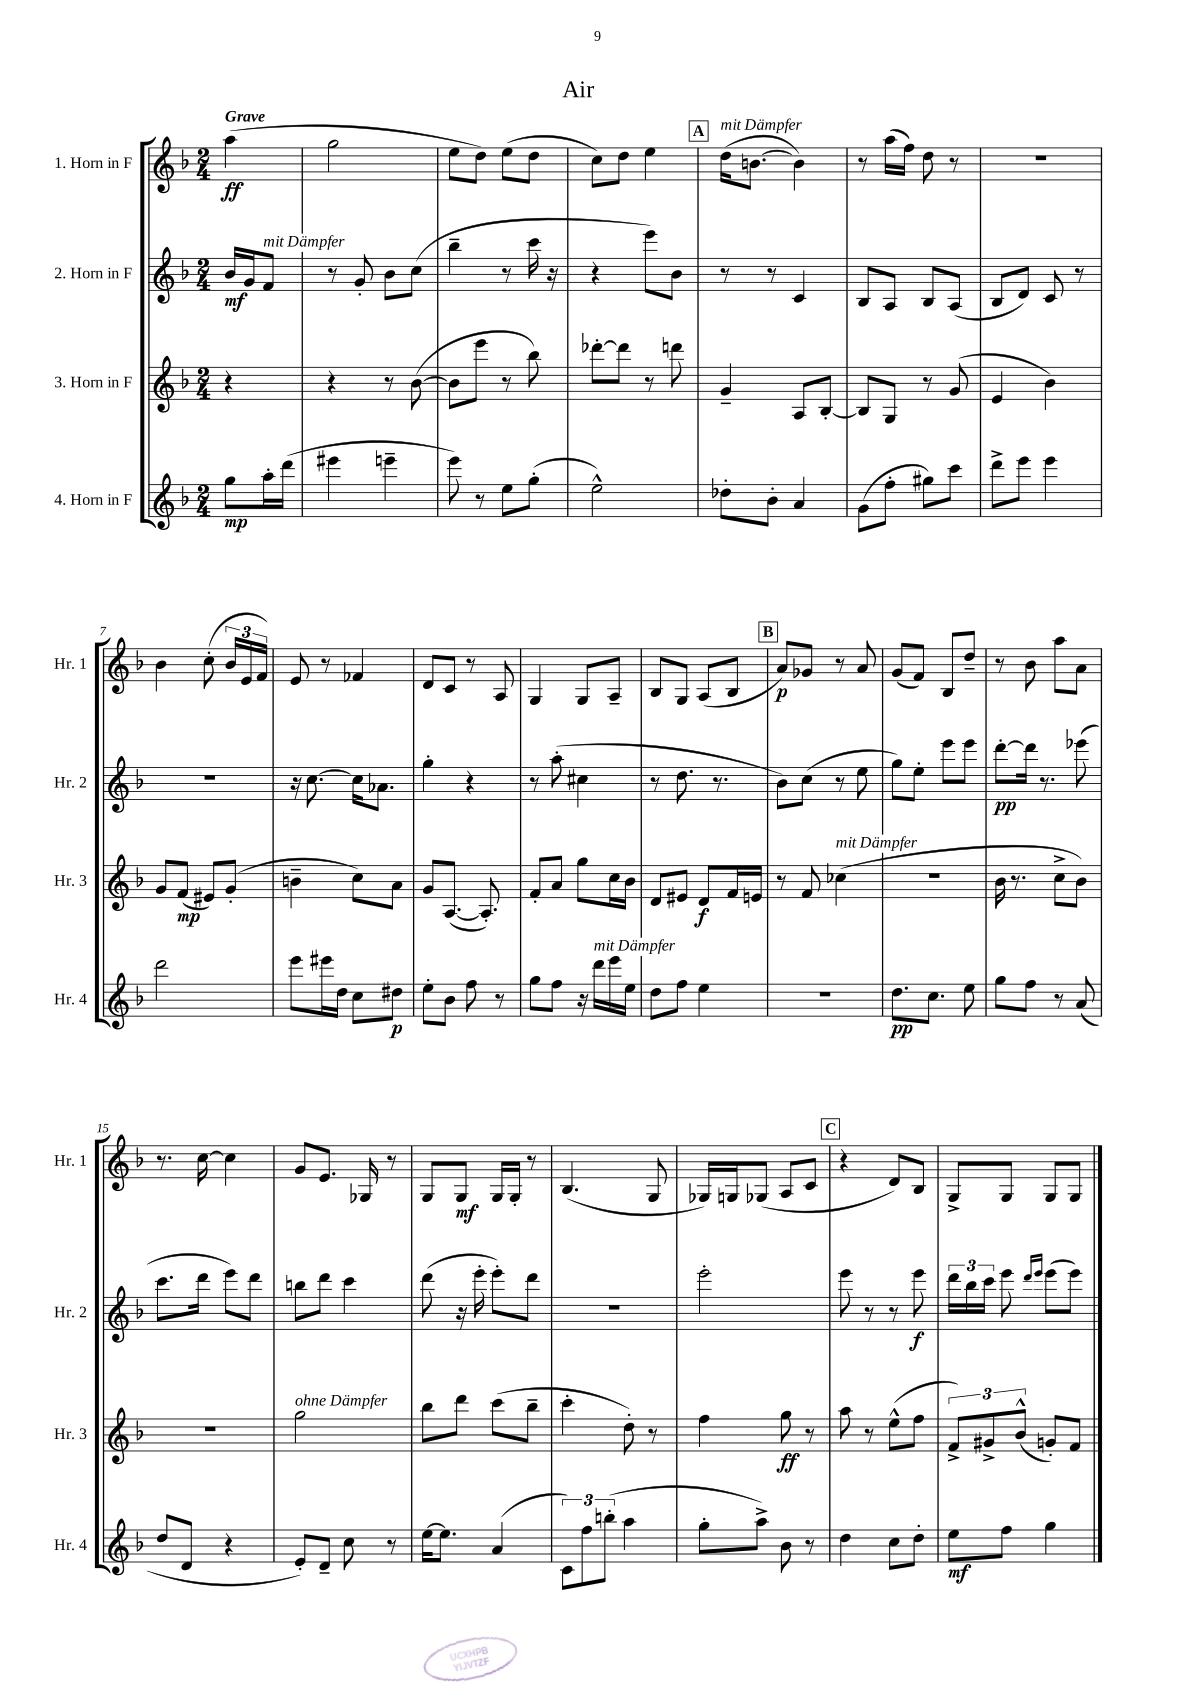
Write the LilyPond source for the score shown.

\header { title = "Air" }
<<
\new StaffGroup <<
\new Staff = "s0" \with { instrumentName = "1. Horn in F" shortInstrumentName = "Hr. 1" } {
    \clef treble \key f \major \numericTimeSignature \time 2/4 \partial 4 \tempo "Grave"
    \autoBeamOff a''4\ff( |
    g''2 |
    e''8[ d''8]) e''8[( d''8] |
    c''8[) d''8] e''4 |
    \mark \markup { \box "A" } d''16[^\markup { \italic "mit Dämpfer" }( b'8.]~ b'4) |
    r8 a''16[( f''16]) d''8 r8 |
    r2 |
    bes'4 c''8-.( \tuplet 3/2 { bes'16[ e'16 f'16]) } |
    e'8 r8 fes'4 |
    d'8[ c'8] r8 a8 |
    g4 g8[ a8]-- |
    bes8[ g8] a8[( bes8] |
    \mark \markup { \box "B" } a'8[\p) ges'8] r8 a'8 |
    g'8[( f'8]) bes8[ d''8]-- |
    r8 bes'8 a''8[ a'8] |
    r8. c''16~ c''4 |
    g'8[ e'8.] ges16 r8 |
    g8[ g8]\mf g16[ g16]-. r8 |
    bes4.( g8 |
    ges16[) g16 ges8]( a8[ c'8] |
    \mark \markup { \box "C" } r4 d'8[) bes8] |
    g8[-> g8] g8[ g8] \bar "|." |
}
\new Staff = "s1" \with { instrumentName = "2. Horn in F" shortInstrumentName = "Hr. 2" } {
    \clef treble \key f \major \numericTimeSignature \time 2/4 \partial 4
    \autoBeamOff bes'16[\mf g'16 f'8]^\markup { \italic "mit Dämpfer" } |
    r8 g'8-. bes'8[ c''8]( |
    bes''4-- r8 c'''16 r16 |
    r4 e'''8[) bes'8] |
    \mark \markup { \box "A" } r8 r8 c'4 |
    bes8[ a8] bes8[ a8]( |
    bes8[ d'8]) c'8 r8 |
    r2 |
    r16 c''8.~ c''16[ aes'8.] |
    g''4-. r4 |
    r8 a''8-.( cis''4 |
    r8 d''8. r8. |
    \mark \markup { \box "B" } bes'8[) c''8]( r8 e''8 |
    g''8[) e''8]-. e'''8[ e'''8] |
    d'''8[~-.\pp d'''16] r8. ees'''8( |
    c'''8.[ d'''16] e'''8[) d'''8] |
    b''8[ d'''8] c'''4 |
    d'''8( r16 e'''16-. e'''8[-.) d'''8] |
    R2 |
    e'''2-. |
    \mark \markup { \box "C" } e'''8 r8 r8 e'''8\f |
    \tuplet 3/2 { d'''16[ bes''16 c'''16] } e'''8 \grace { d'''16[ e'''16] } e'''8[( e'''8]) \bar "|." |
}
\new Staff = "s2" \with { instrumentName = "3. Horn in F" shortInstrumentName = "Hr. 3" } {
    \clef treble \key f \major \numericTimeSignature \time 2/4 \partial 4
    \autoBeamOff r4 |
    r4 r8 bes'8~( |
    bes'8[ e'''8] r8 bes''8) |
    des'''8[~-. des'''8] r8 d'''8 |
    \mark \markup { \box "A" } g'4-- a8[ bes8]~-. |
    bes8[ g8] r8 g'8( |
    e'4 bes'4) |
    g'8[ f'8]\mp( eis'8[) g'8]-.( |
    b'4-- c''8[) a'8] |
    g'8[ a8.]~( a8.-.) |
    f'8[-. a'8] g''8[ c''16 bes'16] |
    d'8[ eis'8] d'8[\f f'16 e'16] |
    \mark \markup { \box "B" } r8 f'8 ces''4^\markup { \italic "mit Dämpfer" }( |
    r2 |
    bes'16 r8. c''8[-> bes'8]) |
    R2 |
    g''2^\markup { \italic "ohne Dämpfer" } |
    bes''8[ d'''8] c'''8[( bes''8]-- |
    c'''4-. d''8-.) r8 |
    f''4 g''8\ff r8 |
    \mark \markup { \box "C" } a''8 r8 e''8[-^( f''8] |
    \tuplet 3/2 { f'8[->) gis'8-> bes'8]-^( } g'8[-.) f'8] \bar "|." |
}
\new Staff = "s3" \with { instrumentName = "4. Horn in F" shortInstrumentName = "Hr. 4" } {
    \clef treble \key f \major \numericTimeSignature \time 2/4 \partial 4
    \autoBeamOff g''8[\mp a''16-. d'''16]( |
    eis'''4 e'''4-- |
    e'''8) r8 e''8[ g''8]-.( |
    e''2-^) |
    \mark \markup { \box "A" } des''8[-. bes'8]-. a'4 |
    g'8[( f''8]-. gis''8[) c'''8] |
    d'''8[-> e'''8] e'''4 |
    d'''2 |
    e'''8[ eis'''16 d''16] c''8[ dis''8]\p |
    e''8[-. bes'8] f''8 r8 |
    g''8[ f''8] r16 d'''16[^\markup { \italic "mit Dämpfer" } e'''16 e''16] |
    d''8[ f''8] e''4 |
    \mark \markup { \box "B" } R2 |
    d''8.[\pp c''8.] e''8 |
    g''8[ f''8] r8 a'8( |
    d''8[ d'8] r4 |
    e'8[-.) d'8]-- c''8 r8 |
    e''16[~ e''8.] a'4( |
    \tuplet 3/2 { c'8[) f''8 b''8]-.( } a''4 |
    g''8[-. a''8]->) bes'8 r8 |
    \mark \markup { \box "C" } d''4 c''8[ d''8]-. |
    e''8[\mf f''8] g''4 \bar "|." |
}
>>
>>
